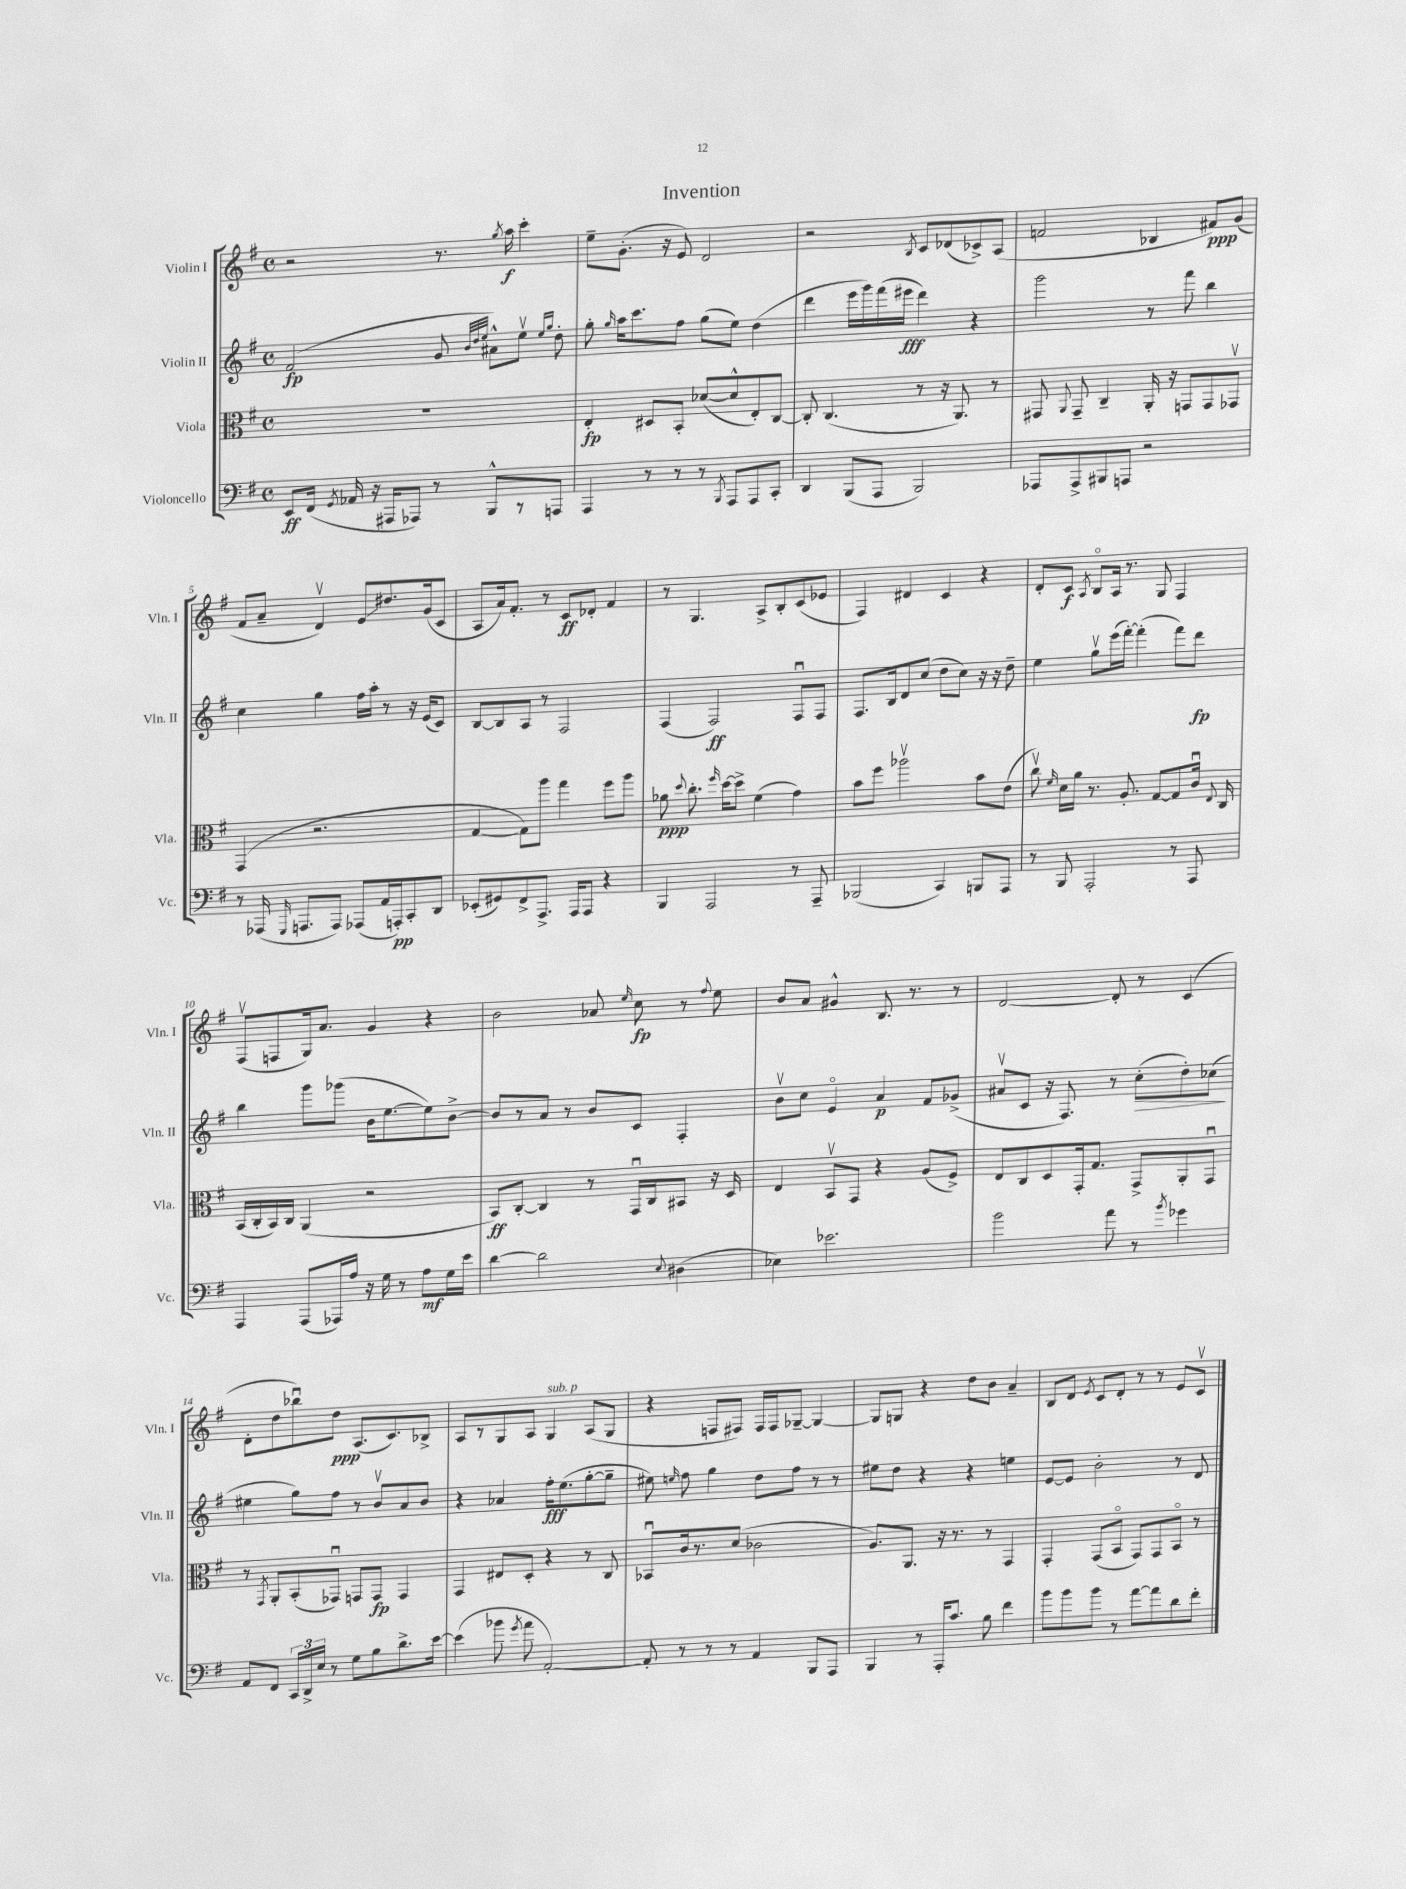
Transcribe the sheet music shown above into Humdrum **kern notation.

**kern	**kern	**kern	**kern
*staff4	*staff3	*staff2	*staff1
*clefF4	*clefC3	*clefG2	*clefG2
*k[f#]	*k[f#]	*k[f#]	*k[f#]
*M4/4	*M4/4	*M4/4	*M4/4
*met(c)	*met(c)	*met(c)	*met(c)
8EE/L	1r	(2f#/	2r
(16FF#/Jk	.	.	.
8qGG/	.	.	.
16AA-/	.	.	.
16r	.	.	.
16AAA#/LK	.	.	.
8AAA-/J)	.	.	.
8r	.	8g/	8.r
.	.	32qqb/LLL	.
.	.	32qqdd/	.
.	.	32qqee/JJJ	.
8BBB^^/L	.	8a#^^\L)	.
.	.	.	8qgg/
.	.	.	16aa\
8r	.	8eev\J	4ccc'\
.	.	16qqee/LL	.
.	.	16qqgg/JJ	.
8AAA/J	.	8dd'\	.
=	=	=	=
4AAA/	4E'/	8gg'\	8ee~\L
.	.	16qqgg/	.
.	.	16aa\LK	(8.g'\J
.	.	8.ccc\	.
8r	8D#/L	.	.
.	.	.	16r
8r	8BB'/J	8ff#\J	8e/)
8r	([8d-/L	(8gg\L	2d/
8qBBB/	.	.	.
8AAA/L	8d-^^/]	8ee\J)	.
8AAA/	8E'/)	(4dd\	.
8CC'/J	[8C/J	.	.
=	=	=	=
4DD/	8C'/]	4ddd\	2r
.	(4.C/	.	.
(8BBB/L	.	16eee\LL	.
.	.	16ggg\)	.
8AAA/J	.	(16fff#\	.
.	.	16eee#\JJ	.
.	.	.	8qB/
2BBB/)	8r	4ddd\)	8c/L
.	16r	.	(8d-/
.	8.AA/)	.	.
.	.	4r	8c-^/)
.	8r	.	(8A/J
=	=	=	=
8AAA-/L	8GG#/	2ggg\	2f/
.	8qqAA/	.	.
8AAA-^/	8GG#~/	.	.
8BBB#/	4C~/	.	.
8AAA/J	.	.	.
2r	16AA'/	8r	4B-/
.	16r	.	.
.	8GG/L	8fff#\	.
.	8GG/	4bb\	8f#/L)
.	8GG-v/J	.	(8g/J
=	=	=	=
8r	(4GG/	4cc\	8f#/L
(16AAA-/	.	.	8a~/J
16qqGGG/	.	.	.
8.AAA/L	.	.	.
.	2.r	4gg\	4dv/)
8AAA/J)	.	.	.
(8AAA-/L	.	16ff#\LL	8e/L
.	.	16aa'\JJ	.
16AA/L	.	8r	8.dd#/
16AAA'/J)	.	.	.
8CC'/	.	16r	.
.	.	(16e/LK	(16g/k
8DD/J	.	8c/J)	8c/J
=	=	=	=
(8EE-'/L	[4G/	[8B/L	8A/L
8GG#/)	.	8B/]	16a/k)
.	.	.	8.f#'/J
8FF#^/	8G\]L)	8A/J	.
8.AAA^/J	8aa\J	8r	8r
.	4gg\	2F#/	8c/L
16AAA/LK	.	.	.
8AAA/J	.	.	8d-'/J
4r	8ff#\L	.	4f#/
.	8aa\J	.	.
=	=	=	=
4BBB/	8a-\	(4F#/	8r
.	8qqdd/	.	.
.	8.cc'\	.	4.G/
2AAA/	.	2F#/)	.
.	16qqff#/	.	.
.	[16dd\LK	.	.
.	8dd^\]J	.	.
.	(4f#\	.	8A^/L
.	.	.	8B'/
8r	4g\)	8F#u/L	(8c/
8AAA~/	.	8F#/J	8e-/J
=	=	=	=
(2BBB-/	8b\L	8.F#/L	4F#/)
.	8ff#\J	.	.
.	.	16B/k	.
.	2aa-v\	8d/	4d#/
.	.	(8cc/J	.
4CC/)	.	8dd\L	4c/
.	.	8cc\J)	.
8BBB/L	8b\L	16r	4r
.	.	16r	.
8AAA/J	(8e\J	8dd~\	.
=	=	=	=
8r	8ccv\)	4ee\	8d'/L
.	16qqf#/	.	.
8BBB/	16d\LL	.	8c/J
.	16a\JJ	.	.
.	.	.	8qA/
2AAA'/	8.r	8ggv\L	8Bo/L
.	.	(16eee\L	16A/Jk
.	8.A'/	[16fff#'\JJ)	8.r
.	.	(4fff#'\]	.
.	[8G/L	.	8G/
8r	8G/]	8fff#\L)	4F#/
8AAA/	16cu/Jk	8ddd\J	.
.	8qqE/	.	.
.	16C/	.	.
=	=	=	=
4AAA/	(16BB/LL	4bb\	(8F#v/L
.	16C'/	.	.
.	16BB/)	.	8F/
.	16C/JJ	.	.
(8AAA/L	(4AA/	8ggg\L	16G/k)
.	.	.	8.a/J
16AAA-/L)	.	(8ggg-\J	.
16A/JJ	.	.	.
16r	2r	16b\LK	4g/
16G\	.	[8.ee\	.
8r	.	.	.
8A\L	.	8ee\])	4r
16G\L	.	[8b^\J	.
16e\JJ	.	.	.
=	=	=	=
[4d\	8BB/L)	8b/]L	2b\
.	[8C'/J	8r	.
2d\]	4C/]	8a/J	.
.	.	8r	.
.	8r	8b/L	8a-/
.	.	.	16qqee/
.	16GGu/LL	8c/J	8cc\
.	16C/J	.	.
8qqE/	.	.	.
(4D#\	8BB#/J	4F#'/	8r
.	.	.	8qqff#/
.	16r	.	8ee\
.	16D/	.	.
=	=	=	=
4E-\)	4E/	8bv\L	8b/L
.	.	8cc\J	8a/J
2.e-\	8BBv/L	4eo/	4g#^^/
.	8GG/J	.	.
.	4r	4a/	8.B/
.	.	.	8.r
.	(8A/L	8f#/L	.
.	8F#^/J)	(8g-^/J	8r
=	=	=	=
2b\	8E/L	8a#v/L	[2d/
.	8C/	8c/J	.
.	8D/	16r	.
.	.	8.F#/)	.
.	16GG'/k	.	.
.	8.G/J	.	.
8a\	.	8r	8d'/]
8r	8GG^/L	(8cc'\L	8r
8qb/	.	.	.
4g-\	8AA'/	8dd'\)	(4c/
.	8GGu/J	(8cc-\J	.
=	=	=	=
8AA/L	8r	4ee#\	8d'\L
.	8qGG/	.	.
8FF#/J	8AA'/L	.	8dd\
24CC/LL	(8BB'/	8gg\L)	8bb-u\)
24DD^/	.	.	.
24E/JJ	.	.	.
8r	8GG-u/J)	8ff#\J	8dd\J
8G\L	8GG/L	8r	(8.A/L
8B\	8GG/J	8bv/L	.
.	.	.	8.c/)
8.d^\	4GG/	8a/	.
.	.	8b/J	8B-^/J
[16e\Jk	.	.	.
=	=	=	=
(4e\]	4GG/	4r	8A/L
.	.	.	8r
8b-\	8E#/L	4a-/	8G/
8qg/	.	.	.
8a\	8D'/J	.	8A/J
[2AA'/)	4r	16ff#'\LK	4G/
.	.	(8.ee\	.
.	8r	[8gg'\	(8A/L
.	8C/	8gg~\]J	8G/J
=	=	=	=
8AA'/]	8BB-u/L	8ee#\)	4r
.	.	16qqee/	.
8r	16c/k	8ff#\	.
.	8.r	.	.
8r	.	4gg\	8F/L
8r	(8d/J	.	8F#/J)
4AA/	2c-\	8dd\L	16F#/LL
.	.	.	16F#/J
.	.	8ff#\J	[8G-~/J
8BBB/L	.	8r	4G-/_
8AAA/J	.	8r	.
=	=	=	=
4BBB/	8.A/L)	8ee#\L	8G-/]L
.	.	8dd\J	8G/J
.	8.AA/J	.	.
8r	.	4r	4r
16AAA'/LK	16r	.	.
8.c/J	8.r	.	.
.	.	4r	8dd\L
8B\	8r	.	8b\J
4f#\	4GG/	4ee\	4a~/
=	=	=	=
8b\L	4GG'/	[8e/L	8B/L
8b\	.	8e/]J	8d/J
.	.	.	8qe/
8b\J	(8GG/L	2b'\	8c/L
8r	8BBo/J	.	8d'/J
[8a\L	8GG/L)	.	8r
8a\]	8GG/	.	8r
8d\	8BBo/J	8r	8e/L
8f#'\J	8r	8d/	8cv/J
==	==	==	==
*-	*-	*-	*-
